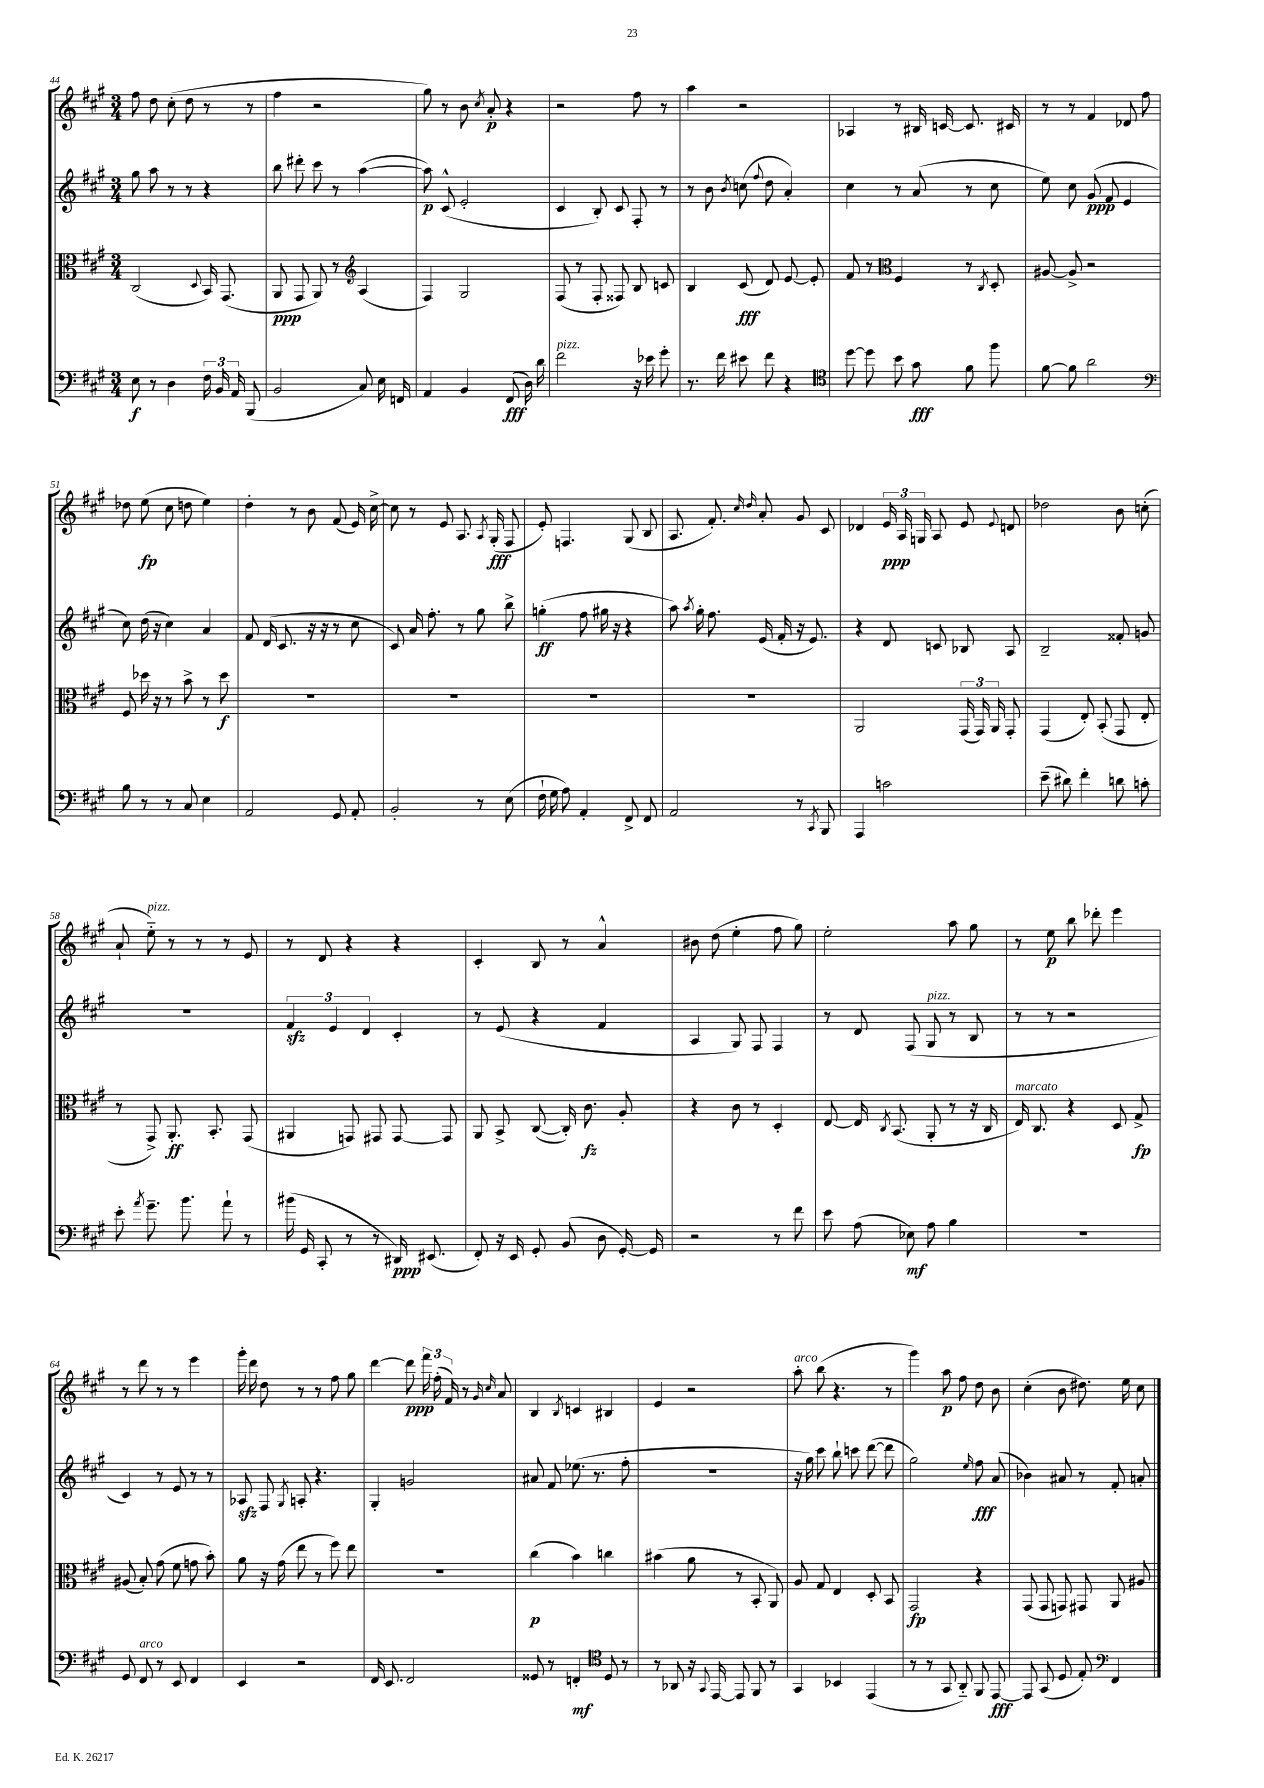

**kern	**kern	**kern	**kern
*staff4	*staff3	*staff2	*staff1
*clefF4	*clefC3	*clefG2	*clefG2
*k[f#c#g#]	*k[f#c#g#]	*k[f#c#g#]	*k[f#c#g#]
*M3/4	*M3/4	*M3/4	*M3/4
8E	(2C#	8gg#	8ff#
8r	.	8aa	8dd
4D	.	8r	(8cc#'
.	.	8r	8dd
.	8qqD	.	.
24F#	16BB)	4r	8r
24BB	.	.	.
.	(8.GG#	.	.
24AA	.	.	.
(8BBB	.	.	8r
=	=	=	=
2BB	8AA	8bb	4ff#
.	8GG#	8ddd#'	.
.	8AA)	8ccc#	2r
.	8r	8r	.
*	*clefG2	*	*
8C#)	(4A	([4aa	.
16E	.	.	.
16FF	.	.	.
=	=	=	=
4AA	4F#)	8aa])	8gg#)
.	.	(8c#^^	8r
4BB	2G#	2e'	8b
.	.	.	8qcc#
.	.	.	8a'
(8FF#	.	.	4r
16D)	.	.	.
16d	.	.	.
=	=	=	=
2f#	(8F#	4c#	2r
.	8r	.	.
.	8F#'	8B')	.
.	8F##)	8c#	.
16r	8B	8F#'	8ff#
16e-	.	.	.
8g#'	8c	8r	8r
=	=	=	=
8.r	4B	8r	4aa
.	.	8b	.
16f#	.	.	.
.	.	8qb	.
8e#	(8c#	(8cc	2r
.	.	8qqff#	.
8f#	8d)	8dd	.
4r	[8e	4a')	.
.	8e']	.	.
=	=	=	=
*clefC4	*	*	*
[8dd	8f#	4cc#	4A-
8dd]	8r	.	.
*	*clefC3	*	*
8b	4F#	8r	8r
8g#	.	(8a	16B#
.	.	.	[16c
8f#	8r	8r	8.c]
.	8qC#	.	.
8ff#	8D'	8cc#	.
.	.	.	16c#
=	=	=	=
[8f#	[8A#	8ee)	8r
8f#]	8A#^]	8cc#	8r
2a	2r	(8g#	4f#
.	.	8f#	.
.	.	4e	8d-
.	.	.	8ff#
=	=	=	=
*clefF4	*	*	*
8B	8F#	8cc#)	8dd-
8r	16dd-	(16dd	(8ee
.	16r	16r	.
8r	8r	4cc#)	8cc#
8C#	8b^	.	8dd
4E	8r	4a	4ee)
.	8dd-	.	.
=	=	=	=
2AA	2.r	8f#	4dd'
.	.	(16d	.
.	.	8.c#	.
.	.	.	8r
.	.	16r	8b
.	.	16r	.
8GG#	.	8r	(8f#
8AA'	.	8cc#	16e)
.	.	.	[16cc#^
=	=	=	=
2BB'	2.r	8c#)	8cc#]
.	.	16a	8r
.	.	8.ff#'	.
.	.	.	8e
.	.	8r	8.A
8r	.	8gg#	.
.	.	.	8qA
.	.	.	(16G#'
(8E	.	8bb^	8F#
=	=	=	=
16F#`	2.r	(4gg'	8e')
16G#	.	.	.
8A)	.	.	4.F
4AA'	.	8ff#	.
.	.	16gg#	.
.	.	16r	.
8FF#^	.	4r	(8G#
8FF#	.	.	8B
=	=	=	=
2AA	2.r	8aa)	8.A
.	.	8qaa	.
.	.	16gg#'	.
.	.	8.ff#	8.f#')
.	.	.	16qqcc#
.	.	.	16qqdd
.	.	(16e	8a'
.	.	16f#'	.
8r	.	16r	8g#
.	.	8.e)	.
8qCC#	.	.	.
8BBB	.	.	8c#
=	=	=	=
4AAA	2AA	4r	4d-
2c	.	8d	24e
.	.	.	24A
.	.	.	24G
.	.	8c	8A
.	(24GG#	8B-	8e
.	24GG#)	.	.
.	24AA	.	.
.	.	.	8qqe
.	8GG#'	8A	8d
=	=	=	=
(8e~	(4GG#	2B~	2dd-
8d#)	.	.	.
4f#'	8E')	.	.
.	(8BB'	.	.
8d	8GG#	8f##'	8b
8c'	8E'	8g	(8cc'
=	=	=	=
8e'	8r	2.r	8a`
8qa	.	.	.
8.g#~	8GG#^)	.	8ee'~)
.	8.AA'	.	8r
8.b	.	.	.
.	.	.	8r
.	8.BB'	.	.
8a`	.	.	8r
8r	(8GG#	.	8e
=	=	=	=
(16b#	4AA#	6f#	8r
16GG#	.	.	.
8CC#'	.	.	8d
.	.	6e	.
8r	8GG)	.	4r
.	.	6d	.
8r	8GG#	.	.
16DD#)	[8GG#	4c#'	4r
(8.EE#	.	.	.
.	8GG#]	.	.
=	=	=	=
8FF#')	8AA	8r	4c#'
16r	8BB^	(8e	.
16EE	.	.	.
8GG#'	([8C#	4r	8B
(8BB	16C#'])	.	8r
.	8.c#	.	.
8D	.	4f#	4a^^
[16GG#')	8A'	.	.
16GG#]	.	.	.
=	=	=	=
2r	4r	4A	8b#
.	.	.	(8dd
.	8c#	8G#)	4ee'
.	8r	8F#	.
8r	4D'	4F#	8ff#
8f#	.	.	8gg#)
=	=	=	=
8e	[8E	8r	2ee'
(8A	16E]	8d	.
.	8qC#	.	.
.	(8.BB	.	.
8E-)	.	(8F#	.
8A	8AA'	8G#	.
4B	8r	8r	8aa
.	16r	8B	8gg#
.	16C#	.	.
=	=	=	=
2.r	16E)	8r	8r
.	8.C#	.	.
.	.	8r	8ee
.	4r	2r	8bb
.	.	.	8ddd-'
.	8D	.	4eee
.	8G#^	.	.
=	=	=	=
8GG#	(8A#	4c#)	8r
8FF#	8B')	.	8ddd
8r	(8g#	8r	8r
8EE	8f#	8e	8r
4FF#	8g	8r	4eee
.	8b')	8r	.
=	=	=	=
4EE	8a	8A-	16ggg#'
.	.	.	16ddd
.	16r	8F#	8dd
.	(16g#	.	.
.	.	8qG#	.
2r	8ee	8A'	8r
.	8r	4.r	8r
.	8ff#)	.	8ff#
.	8ee	.	8gg#
=	=	=	=
16FF#	2.r	4G#'	[4ddd
8.EE	.	.	.
2FF#	.	2g	8ddd]
.	.	.	24fff#
.	.	.	(24ff#'
.	.	.	24f#)
.	.	.	8r
.	.	.	16qqg#
.	.	.	16qqcc#
.	.	.	8a
=	=	=	=
8GG##	(4cc#	8a#	4B
8r	.	8f#	.
.	.	.	8qB
4FF'	4b)	(8.ee-	4c
.	.	8.r	.
*clefC4	*	*	*
8D	4cc	.	4B#
8r	.	8ff#'	.
=	=	=	=
8r	(4b#	2.r	4e
8AA-	.	.	.
16r	8a	.	2r
8qqGG#	.	.	.
[16EE	.	.	.
8EE]	8r	.	.
8FF#	8BB'	.	.
8r	8AA)	.	.
=	=	=	=
4GG#	8A	16r	8aa'
.	.	16gg#)	.
.	8G#	8ccc#	(8bb
4BB-	4E	8bb`	4.r
.	.	8ccc	.
(4EE	8D'	([8ddd	.
.	8BB	8ddd]	8r
=	=	=	=
8r	2GG#	2gg#)	4ggg#)
8r	.	.	.
8GG#	.	.	8aa
8AA'~)	.	.	8ff#
.	.	16qqee	.
8FF#	4r	8ff#	8dd
[8EE	.	(8a	8b
=	=	=	=
8EE]	(8GG#	4b-)	(4cc#'
(8GG#	8GG#	.	.
8D	8GG)	8a#	8b
8E')	8GG#	8r	8.dd#)
*clefF4	*	*	*
4FF#	8AA	8f#'	.
.	.	.	16ee
.	8A#	8a'	8cc#
==	==	==	==
*-	*-	*-	*-
